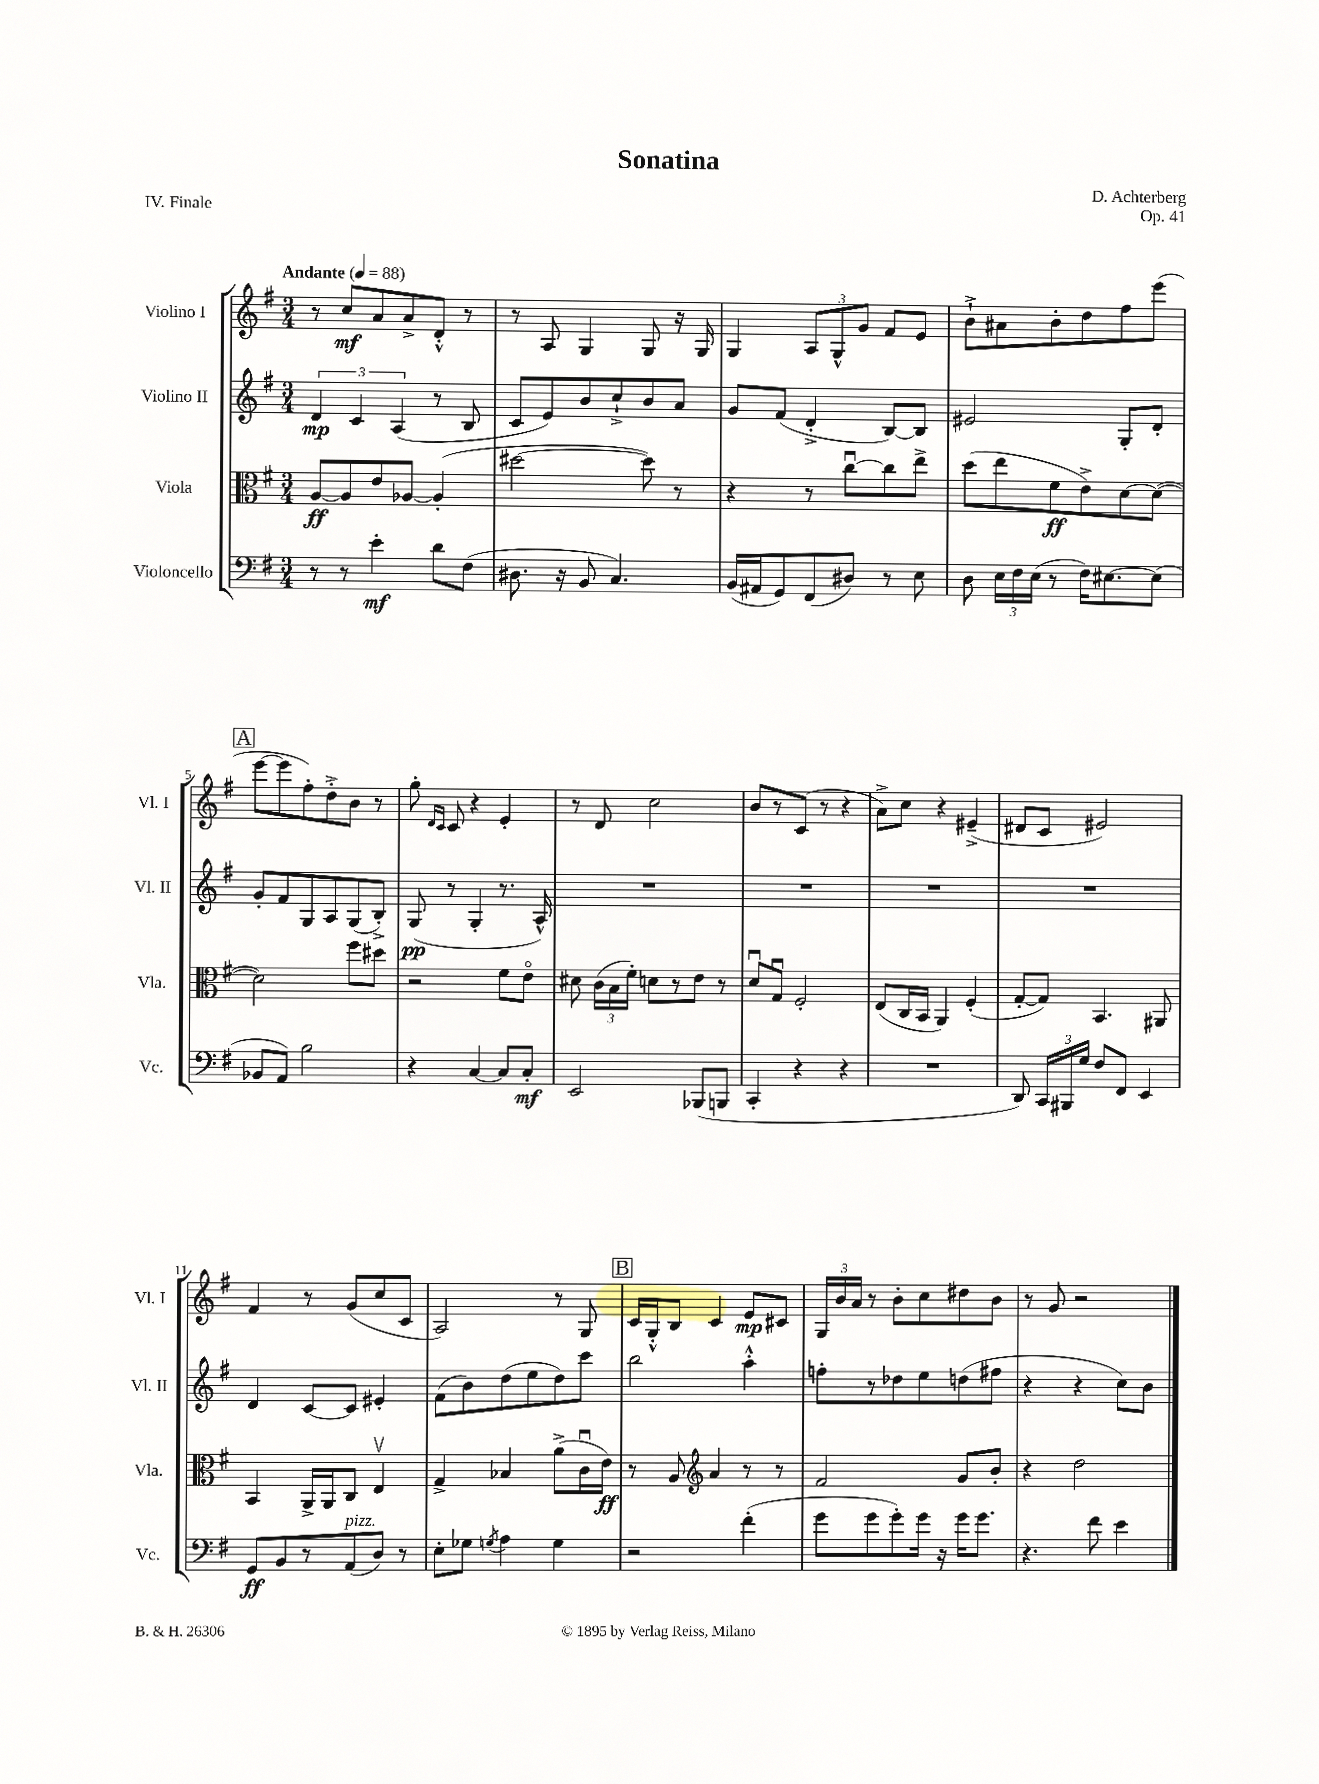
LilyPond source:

\header { title = "Sonatina" composer = "D. Achterberg" opus = "Op. 41" piece = "IV. Finale" }
<<
\new StaffGroup <<
\new Staff = "s0" \with { instrumentName = "Violino I" shortInstrumentName = "Vl. I" } {
    \clef treble \key g \major \numericTimeSignature \time 3/4 \tempo "Andante" 4 = 88
    \autoBeamOff r8 c''8[\mf a'8 a'8-> d'8]-.-^ r8 |
    r8 a8 g4 g8 r16 g16 |
    g4 \tuplet 3/2 { a8[ g8-^ g'8] } fis'8[ e'8] |
    b'8[-!-> ais'8 b'8-. d''8 fis''8 e'''8]( |
    \mark \markup { \box "A" } e'''8[~ e'''8 fis''8-.) d''8-.-> b'8] r8 |
    g''8-. \grace { d'16[ c'16] } c'8 r4 e'4-. |
    r8 d'8 c''2 |
    b'8[ r8 c'8]( r8 r4 |
    a'8[->) c''8] r4 eis'4--->( |
    dis'8[ c'8] eis'2) |
    fis'4 r8 g'8[( c''8 c'8] |
    a2) r8 g8 |
    \mark \markup { \box "B" } c'16[ g16-.-^ b8] c'4 e'8[\mp cis'8] |
    \tuplet 3/2 { g16[ b'16 a'16] } r8 b'8[-. c''8 dis''8 b'8] |
    r8 g'8 r2 \bar "|." |
}
\new Staff = "s1" \with { instrumentName = "Violino II" shortInstrumentName = "Vl. II" } {
    \clef treble \key g \major \numericTimeSignature \time 3/4
    \autoBeamOff \tuplet 3/2 { d'4\mp c'4 a4( } r8 b8 |
    c'8[ e'8) b'8 c''8-!-> b'8 a'8] |
    g'8[ fis'8]( d'4-.-> b8[~) b8] |
    eis'2 g8[-. d'8]-. |
    \mark \markup { \box "A" } g'8[-. fis'8 g8 a8 g8( b8]-.->) |
    g8\pp( r8 g4-. r8. a16-^) |
    R2. |
    R2. |
    R2. |
    R2. |
    d'4 c'8[~ c'8] eis'4-. |
    fis'8[( b'8) d''8( e''8 d''8) c'''8] |
    \mark \markup { \box "B" } b''2 a''4-.-^ |
    f''8[-. r8 des''8 e''8 d''8( fis''8] |
    r4 r4 c''8[) b'8] \bar "|." |
}
\new Staff = "s2" \with { instrumentName = "Viola" shortInstrumentName = "Vla." } {
    \clef alto \key g \major \numericTimeSignature \time 3/4
    \autoBeamOff a8[~\ff a8 e'8 aes8]~ aes4-.( |
    dis''2~ dis''8) r8 |
    r4 r8 c''8[~\downbow c''8 e''8]-> |
    d''8[( e''8 fis'8\ff e'8->) d'8~ d'8]~( |
    \mark \markup { \box "A" } d'2) fis''8[ dis''8] |
    r2 fis'8[ e'8]\flageolet |
    dis'8 \tuplet 3/2 { c'16[( b16 fis'16]-.) } d'8[ r8 e'8] r8 |
    d'8[\downbow g8]\downbow fis2-. |
    e8[( c16 b,16] a,4) fis4-.( |
    g8[~-. g8]) b,4. ais,8 |
    b,4 a,16[-> a,16 c8] e4\upbow |
    g4-> bes4 a'8[->( c'16\downbow e'16]\ff) |
    \mark \markup { \box "B" } r8 a8 \clef treble a'4 r8 r8 |
    fis'2 g'8[ b'8]-. |
    r4 d''2 \bar "|." |
}
\new Staff = "s3" \with { instrumentName = "Violoncello" shortInstrumentName = "Vc." } {
    \clef bass \key g \major \numericTimeSignature \time 3/4
    \autoBeamOff r8 r8 e'4-.\mf d'8[ fis8]( |
    dis8. r16 b,8 c4.) |
    b,16[( ais,16 g,8) fis,8( dis8]) r8 e8 |
    d8 \tuplet 3/2 { e16[ fis16 e16]( } r8 fis16[) eis8.~ eis8]( |
    \mark \markup { \box "A" } bes,8[ a,8]) b2 |
    r4 c4~ c8[ c8]-.\mf |
    e,2 bes,,8[( b,,8] |
    c,4-. r4 r4 |
    R2. |
    d,8) \tuplet 3/2 { c,16[ bis,,16 g16] } fis8[ fis,8] e,4 |
    g,8[\ff b,8 r8 a,8^\markup { \italic "pizz." }( d8]) r8 |
    e8[-. ges8] \acciaccatura { g8 } a4 g4 |
    \mark \markup { \box "B" } r2 fis'4-.( |
    g'8[ g'8 g'8-.) g'16] r16 g'16[ g'8.] |
    r4. fis'8 e'4 \bar "|." |
}
>>
>>
